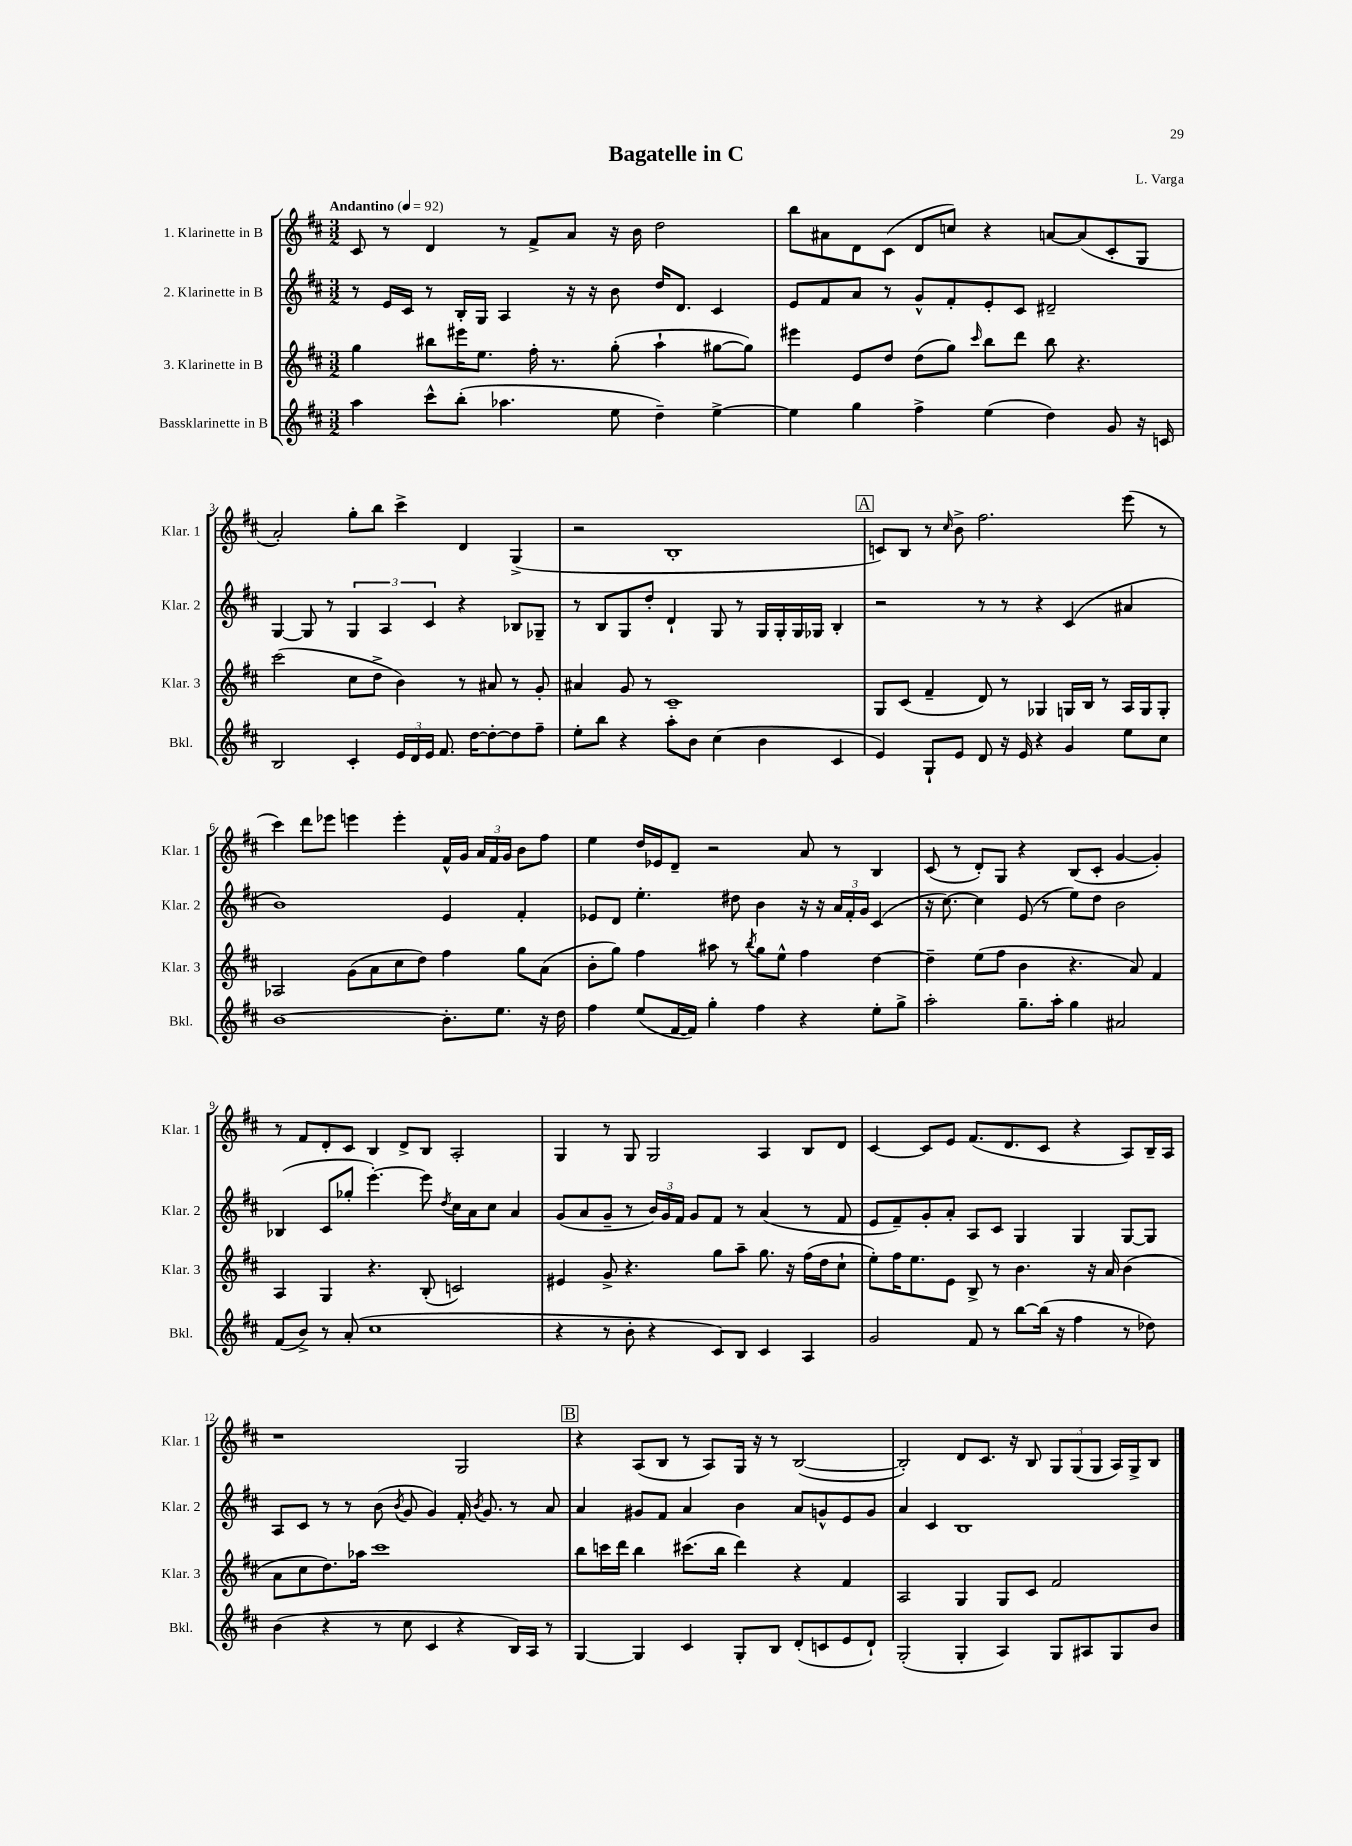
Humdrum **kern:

**kern	**kern	**kern	**kern
*staff4	*staff3	*staff2	*staff1
*clefG2	*clefG2	*clefG2	*clefG2
*k[f#c#]	*k[f#c#]	*k[f#c#]	*k[f#c#]
*M3/2	*M3/2	*M3/2	*M3/2
*MM92	*MM92	*MM92	*MM92
4aa\	4gg\	8r	8c#/
.	.	16e/LL	8r
.	.	16c#/JJ	.
8ccc#^^\L	8bb#\L	8r	4d/
(8bb'\J	16eee#\K	16B'/LL	.
.	8.ee\J	16G/JJ	.
4.aa-\	.	4A/	8r
.	16ff#'\	.	8f#^/L
.	8.r	.	.
.	.	16r	8a/J
.	.	16r	.
8ee\	(8gg'\	8b\	16r
.	.	.	16b\
4dd~\)	4aa`\	16dd/LK	2dd\
.	.	8.d/J	.
[4ee^\	[8gg#\L	4c#/	.
.	8gg#\]J)	.	.
=	=	=	=
4ee\]	4eee#\	8e/L	8bb\L
.	.	8f#/	8a#\
4gg\	8e/L	8a/J	8d\
.	8dd/J	8r	(8c#\J
4ff#^\	(8dd\L	8g^^/L	8d/L
.	8gg\J)	8f#'/	8cc/J)
.	16qqccc#/	.	.
(4ee\	8bb\L	8e'/	4r
.	8ddd\J	8c#/J	.
4dd\)	8bb\	2d#~/	[8a/L
.	4.r	.	(8a/]
8g/	.	.	8c#'/
16r	.	.	8G/J
16c/	.	.	.
=	=	=	=
2B/	(2ccc#\	[4G/	2a'/)
.	.	8G/]	.
.	.	8r	.
4c#'/	8cc#\L	6G/	8gg'\L
.	8dd^\J	.	8bb\J
.	.	6A/	.
24e/LL	4b\)	.	4ccc#^\
24d/	.	.	.
24e/JJ	.	6c#/	.
8.f#/	.	.	.
.	8r	4r	4d/
[16dd\LK	.	.	.
8dd'\_	8a#/	.	.
8dd\]	8r	8B-/L	(4G^/
8ff#~\J	8g'/	8G-~/J	.
=	=	=	=
8ee'\L	4a#/	8r	2r
8bb\J	.	8B/L	.
4r	8g/	8G/	.
.	8r	8dd'/J	.
8aa'\L	1c#~	4d`/	1B'
8b\J	.	.	.
(4cc#\	.	8G/	.
.	.	8r	.
4b\	.	16G/LL	.
.	.	16G'/	.
.	.	16G/	.
.	.	16G-/JJ	.
4c#/	.	4B'/	.
=	=	=	=
4e/)	8G/L	2r	8c/L)
.	(8c#/J	.	8B/J
8G`/L	4f#~/	.	8r
.	.	.	16qqcc#/
8e/J	.	.	8b^\
8d/	8d/)	8r	2.ff#\
16r	8r	8r	.
16e/	.	.	.
4r	4G-/	4r	.
4g/	16G/LL	(4c#/	.
.	16B/JJ	.	.
.	8r	.	.
8ee\L	16A/LL	4a#/	(8eee\
.	16G/J	.	.
8cc#\J	8G'/J	.	8r
=	=	=	=
[1b	2A-/	1b)	4ccc#\)
.	.	.	8ddd\L
.	.	.	8eee-\J
.	(8g\L	.	4eee\
.	8a\	.	.
.	8cc#\	.	4eee'\
.	8dd\J)	.	.
8.b'\]L	4ff#\	4e/	16f#^^/LL
.	.	.	16g/JJ
.	.	.	24a/LL
.	.	.	24f#/
8.ee\J	.	.	.
.	.	.	24g/JJ
.	8gg\L	4f#'/	8b\L
16r	(8a\J	.	8ff#\J
16dd\	.	.	.
=	=	=	=
4ff#\	8b'\L	8e-/L	4ee\
.	8gg\J)	8d/J	.
(8ee/L	4ff#\	4.ee'\	16dd/LL
.	.	.	16e-/J
[16f#/L	.	.	8d~/J
16f#/]JJ)	.	.	.
4gg'\	8aa#\	.	2r
.	8r	8dd#\	.
.	8qbb/	.	.
4ff#\	8gg\L	4b\	.
.	8ee^^\J	.	.
4r	4ff#\	16r	8a/
.	.	16r	.
.	.	24a/LL	8r
.	.	24f#'/	.
.	.	24g/JJ	.
8ee'\L	[4dd\	(4c#/	4B/
8gg^\J	.	.	.
=	=	=	=
2aa'\	4dd~\]	16r	(8c#/
.	.	[8.cc#\)	.
.	.	.	8r
.	(8ee\L	4cc#\]	8d'/L)
.	8ff#\J	.	8G/J
8.gg~\L	4b\	(8e/	4r
.	.	8r	.
16aa'\Jk	.	.	.
4gg\	4.r	8ee\L)	(8B/L
.	.	8dd\J	8c#'/J
2a#/	.	2b\	[4g/
.	8a/)	.	.
.	4f#/	.	4g'/])
=	=	=	=
(8f#/L	4A/	(4B-/	8r
8b^/J)	.	.	8f#/L
8r	4G/	8c#/L	8d'/
(8a'/	.	8gg-'/J	8c#/J
1cc#	4.r	[4.eee'\)	4B/
.	.	.	8d^/L
.	(8B'/	8eee\]	8B/J
.	.	8qdd/	.
.	2c/)	16cc#\LL	2A'/
.	.	16a\J	.
.	.	8cc#\J	.
.	.	4a/	.
=	=	=	=
4r	4e#/	(8g/L	4G/
.	.	8a/	.
8r	8g^/	8g~/J	8r
8b'\	4.r	8r	8G/
4r	.	24b/LL)	2G/
.	.	24g/	.
.	.	24f#/JJ	.
.	.	8g/L	.
8c#/L)	8gg\L	8f#/J	.
8B/J	8aa~\J	8r	.
4c#/	8.gg\	(4a/	4A/
.	16r	.	.
4A/	(16ff#\LL	8r	8B/L
.	16dd\J	.	.
.	8cc#`\J	8f#/	8d/J
=	=	=	=
2g/	8ee'\L)	8e/L	[4c#/
.	16ff#\K	8f#~/)	.
.	8.ee\	.	.
.	.	8g'/	8c#/]L
.	8e\J	8a'/J	8e/J
8f#/	8B^/	8A/L	(8.f#/L
8r	8r	8c#/J	.
.	.	.	8.d/
[8bb\L	4.b\	4G/	.
(16bb\]Jk	.	.	8c#/J
16r	.	.	.
4ff#\	.	4G/	4r
.	16r	.	.
.	16a/	.	.
8r	(4b\	[8G/L	8A/L)
8dd-\)	.	8G/]J	16B~/L
.	.	.	16A/JJ
=	=	=	=
(4b\	8a\L	8A/L	1r
.	8cc#\	8c#/J	.
4r	8.dd\)	8r	.
.	.	8r	.
.	16aa-\Jk	.	.
8r	1ccc#	(8b\	.
.	.	8qb/	.
8cc#\	.	8g/	.
4c#/	.	4g/)	.
4r	.	16f#'/	2G/
.	.	8qb/	.
.	.	8.g/	.
16B/LL)	.	8r	.
16A/JJ	.	.	.
8r	.	8a/	.
=	=	=	=
[4G/	8bb\L	4a/	4r
.	16ccc\L	.	.
.	16ddd\JJ	.	.
4G/]	4bb\	8g#/L	(8A/L
.	.	8f#/J	8B/J
4c#/	(8.ccc#\L	4a/	8r
.	.	.	8A/L)
.	16bb\Jk	.	.
8G'/L	4ddd\)	4b\	16G/Jk
.	.	.	16r
8B/J	.	.	8r
(8d'/L	4r	8a/L	([2B/
8c/	.	8g^^/	.
8e/	4f#/	8e/	.
8d`/J)	.	8g/J	.
=	=	=	=
(2G'/	2A/	4a/	2B'/])
.	.	4c#/	.
4G'/	4G/	1B	8d/L
.	.	.	8.c#/J
4A/)	8G/L	.	.
.	.	.	16r
.	8c#/J	.	8B/
8G/L	2f#/	.	12G/L
.	.	.	(12G/
8A#/	.	.	.
.	.	.	12G/J
8G/	.	.	16A/LL)
.	.	.	16G^/J
8b/J	.	.	8B/J
==	==	==	==
*-	*-	*-	*-
